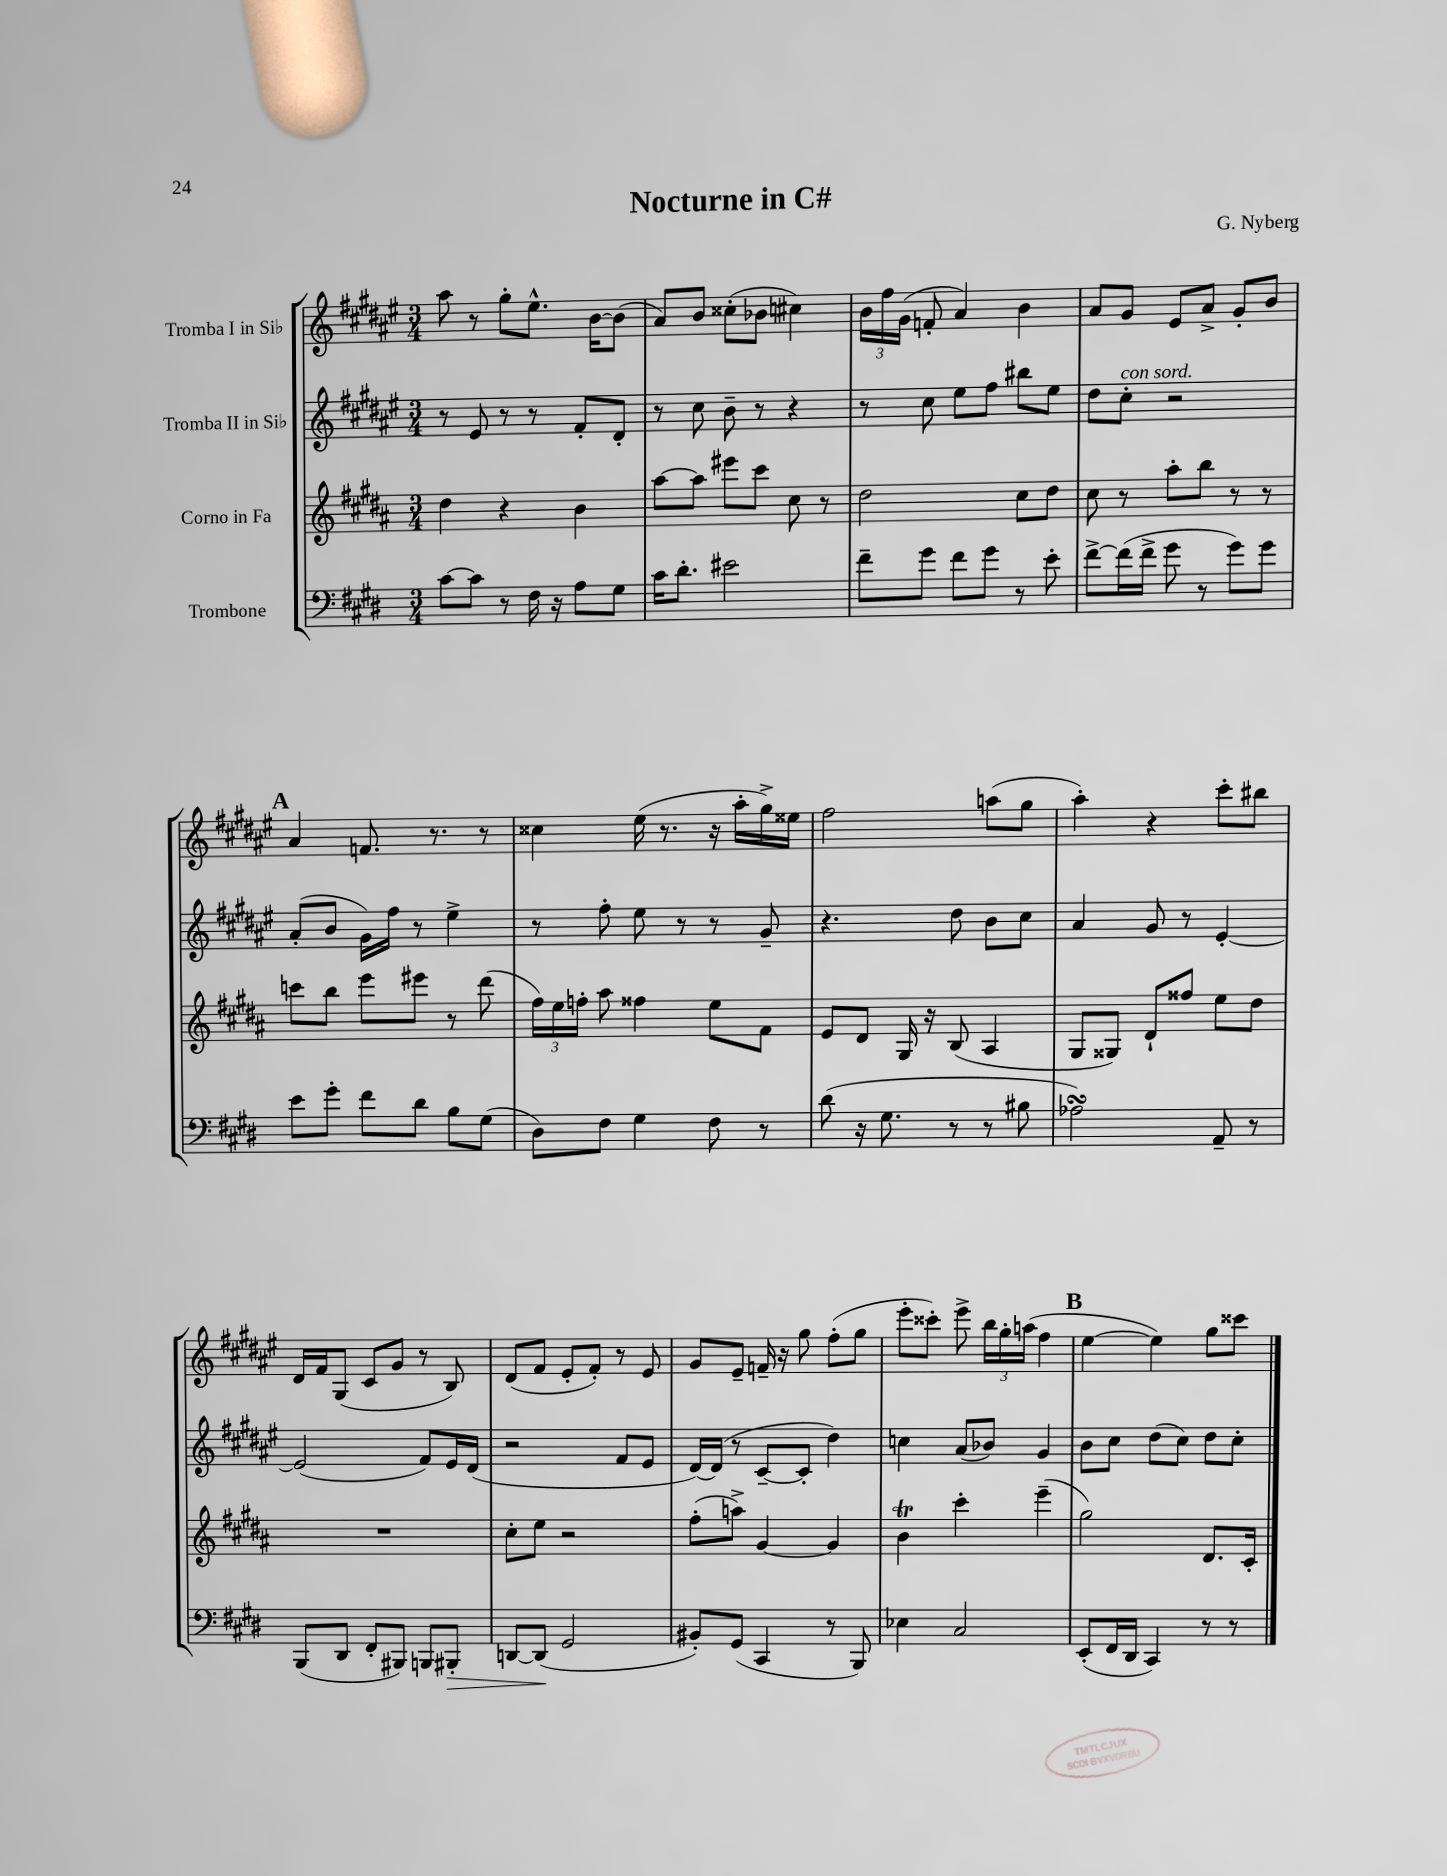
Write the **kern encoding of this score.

**kern	**kern	**kern	**kern
*staff4	*staff3	*staff2	*staff1
*clefF4	*clefG2	*clefG2	*clefG2
*k[f#c#g#d#]	*k[f#c#g#d#a#]	*k[f#c#g#d#a#e#]	*k[f#c#g#d#a#e#]
*M3/4	*M3/4	*M3/4	*M3/4
[8c#	4dd#	8r	8aa#
8c#]	.	8e#	8r
8r	4r	8r	8gg#'
16F#	.	8r	8.ee#^^
16r	.	.	.
8A	4b	8f#'	.
.	.	.	[16b
8G#	.	8d#'	(8b]
=	=	=	=
16c#	[8aa#	8r	8a#)
8.d#'	.	.	.
.	8aa#]	8cc#	8b
2e#	8eee#	8b~	(8cc##'
.	8ccc#	8r	8b-
.	8cc#	4r	4cc#)
.	8r	.	.
=	=	=	=
8f#~	2dd#	8r	24b
.	.	.	24ff#
.	.	.	(24g#
8g#	.	8cc#	8f'
8f#	.	8ee#	4a#)
8g#	.	8ff#	.
8r	8cc#	8bb#	4b
8e'	8dd#	8ee#	.
=	=	=	=
[8f#^	8cc#	8dd#	8a#
(16f#]	8r	8cc#'	8g#
16f#^	.	.	.
8g#	8aa#'	2r	8e#
8r	8bb	.	8a#^
8g#)	8r	.	8g#'
8g#	8r	.	8b
=	=	=	=
8e	8ccc	(8a#'	4a#
8g#'	8bb	8b	.
8f#	8eee	16g#)	8.f
.	.	16ff#	.
8d#	8eee#	8r	.
.	.	.	8.r
8B	8r	4ee#^	.
(8G#	(8ddd#	.	8r
=	=	=	=
8D#)	24ff#)	8r	4cc##
.	24ee	.	.
.	24ff'	.	.
8F#	8aa#	8ff#'	.
4G#	4ff##	8ee#	(16ee#
.	.	.	8.r
.	.	8r	.
8F#	8ee	8r	16r
.	.	.	16aa#'
8r	8f#	8g#~	16gg#^)
.	.	.	16ee##
=	=	=	=
(8d#	8e	4.r	2ff#
16r	8d#	.	.
8.G#	.	.	.
.	16G#	.	.
.	16r	.	.
8r	(8B	8dd#	.
8r	4A#	8b	(8aa
8B#	.	8cc#	8gg#
=	=	=	=
2A-)	8G#	4a#	4aa#')
.	8G##)	.	.
.	8d#`	8g#	4r
.	8ff##	8r	.
8AA~	8ee	[4e#'	8ccc#'
8r	8dd#	.	8bb#
=	=	=	=
(8BBB	2.r	(2e#]	16d#
.	.	.	16f#
8DD#	.	.	(8G#
8FF#'	.	.	8c#
8BBB#)	.	.	8g#
8BBB	.	8f#)	8r
8BBB#'	.	16e#	8B)
.	.	(16d#	.
=	=	=	=
[8DD	8cc#'	2r	(8d#
(8DD]	8ee	.	8f#
2GG#	2r	.	8e#'
.	.	.	8f#')
.	.	8f#	8r
.	.	8e#	8e#
=	=	=	=
8BB#')	(8ff#'	[16d#)	8g#
.	.	(16d#]	.
(8GG#	8aa^)	8r	8e#~
4CC#	[4g#	[8c#~	16f~
.	.	.	16r
.	.	8c#']	8gg#
8r	4g#]	4dd#)	(8ff#'
8BBB)	.	.	8gg#
=	=	=	=
4E-	4b	4cc	8eee#'
.	.	.	8ccc##')
2C#	4ccc#'	(8a#	8eee#^
.	.	8b-)	24bb
.	.	.	24gg#'
.	.	.	(24aa
.	(4eee~	4g#	4ff#
=	=	=	=
(8EE'	2gg#)	8b	[4ee#
16FF#	.	8cc#	.
16DD#	.	.	.
4CC#)	.	(8dd#	4ee#])
.	.	8cc#)	.
8r	8.d#	8dd#	8gg#
8r	.	8cc#'	8ccc##
.	16c#'	.	.
==	==	==	==
*-	*-	*-	*-
